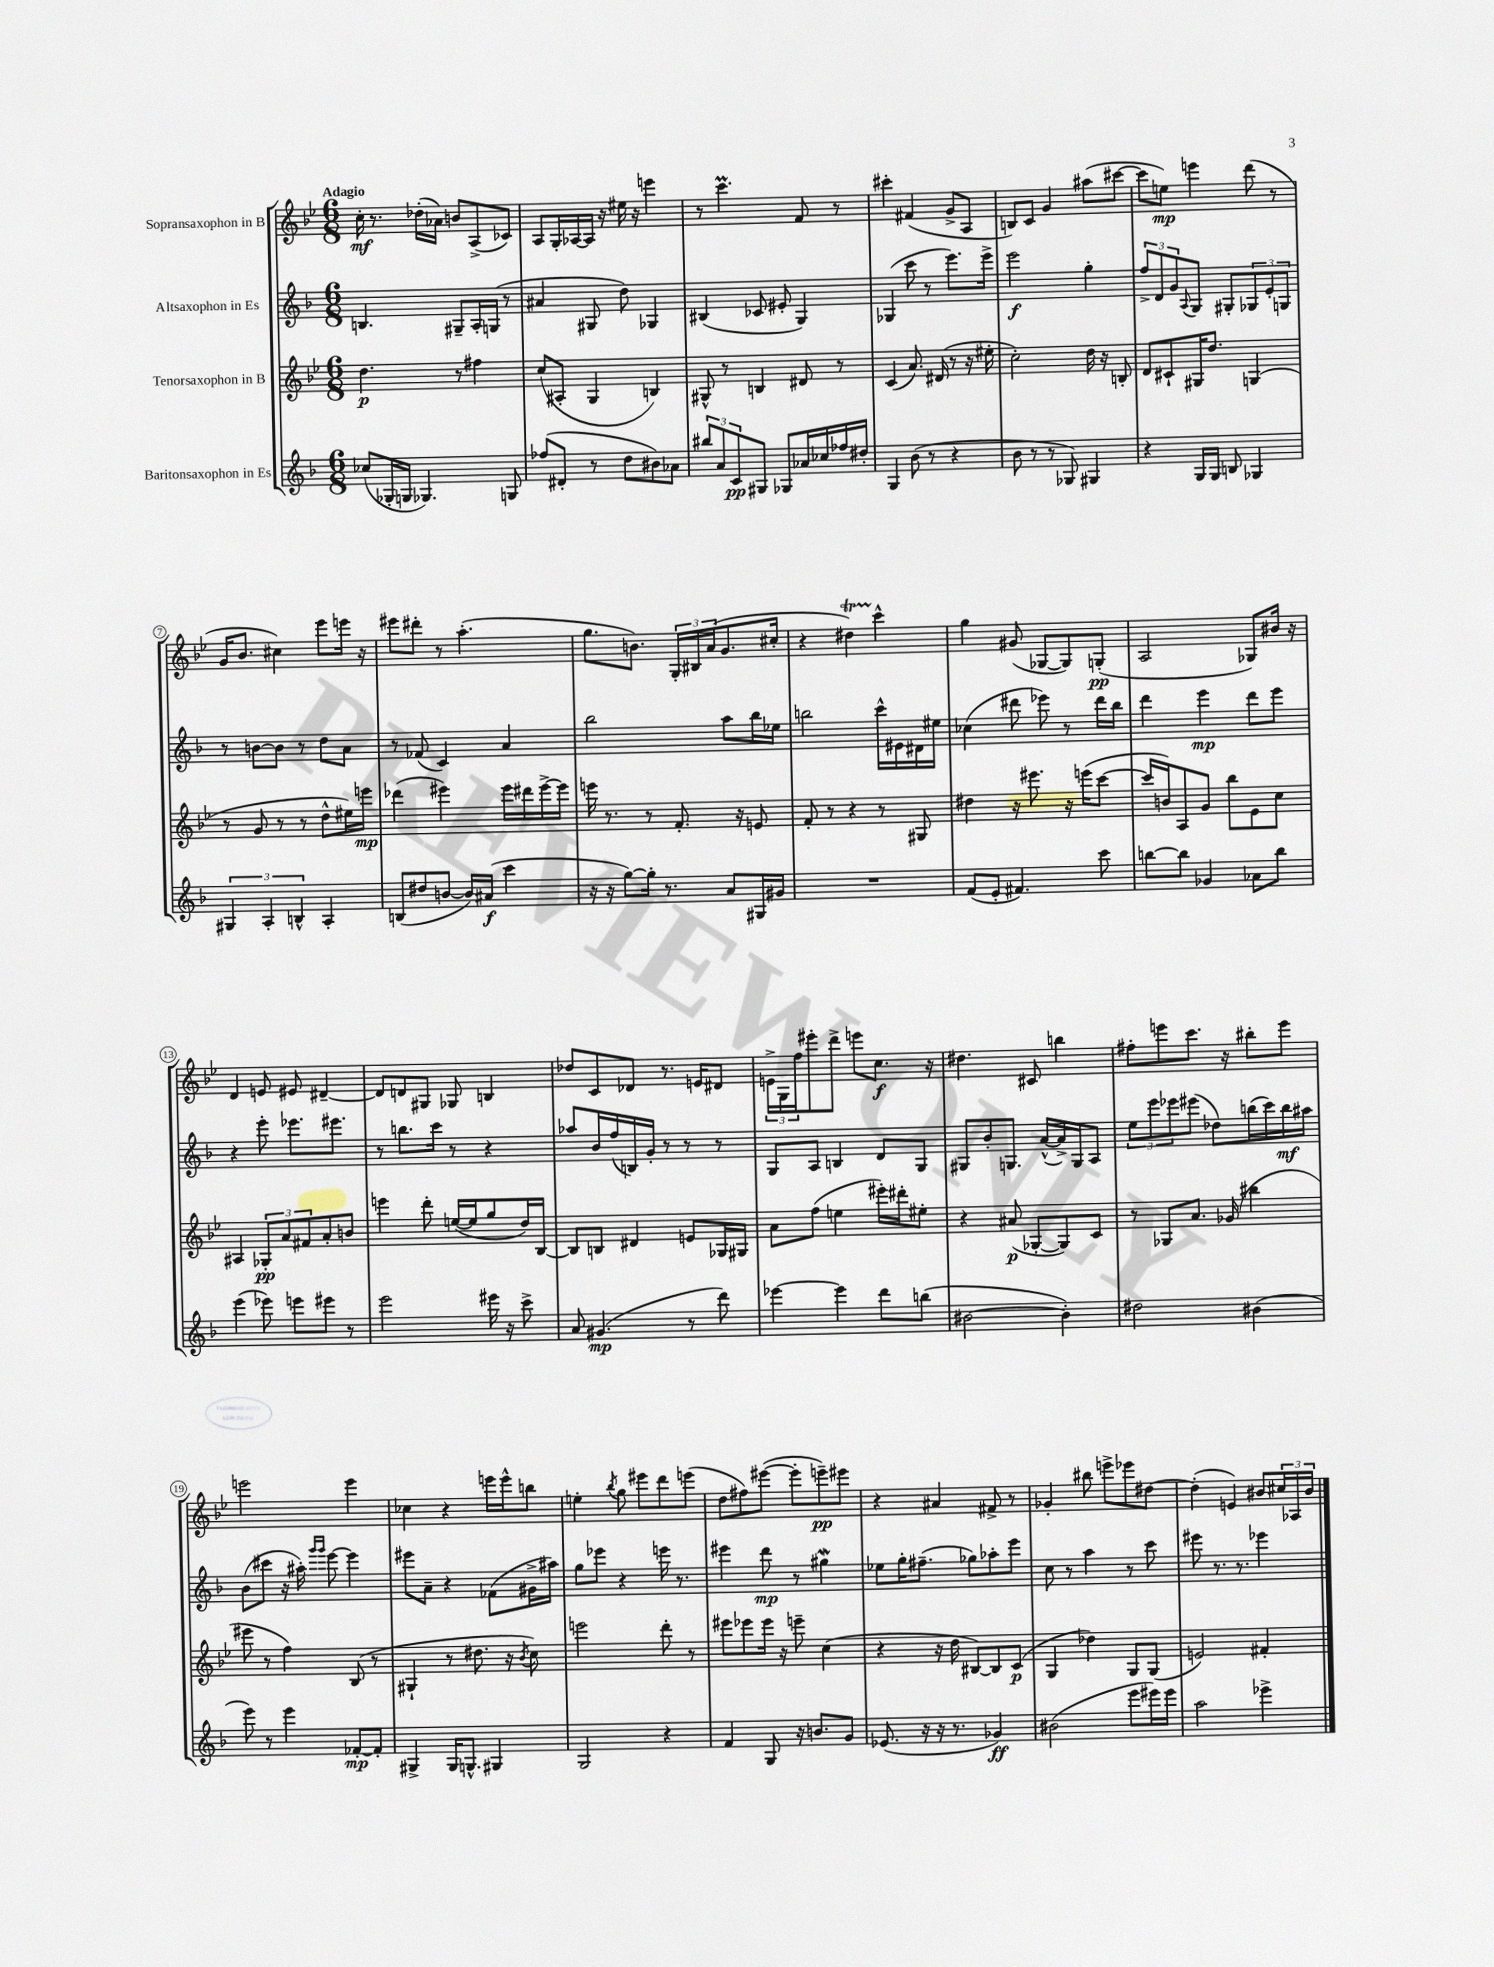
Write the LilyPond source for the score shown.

<<
\new StaffGroup <<
\new Staff = "s0" \with { instrumentName = "Sopransaxophon in B" } {
    \clef treble \key bes \major \numericTimeSignature \time 6/8 \tempo "Adagio"
    c''16-.\mf r8. des''16-.( aes'16) b'8 a8->( ces'8) |
    a8 g16-. aes16~ aes16 r16 eis''16 r16 e'''4 |
    r8 c'''4.\prall f'8 r8 |
    cis'''4-. fis'4( g'8-> a8 |
    b8) c'8 g'4 ais''8( cis'''8~ |
    cis'''8 e''8\mp) e'''4 d'''8( r8 |
    g'16 bes'8. cis''4) ees'''8 e'''16 r16 |
    eis'''8 dis'''8-. r8 a''4.-.( |
    g''8. b'8.) \tuplet 3/2 { g16-. bis16 a'16( } g'8. cis''16-. |
    r4 dis''4\startTrillSpan) c'''4-^\stopTrillSpan |
    g''4 gis'8( ges8~ ges8) g8-.\pp( |
    a2 ges8) bis'16 r16 |
    d'4 e'8 eis'8 dis'4~-- |
    dis'8 d'8 gis8 ges8 b4 |
    des''8 c'8 des'8 r8. e'16 dis'8 |
    \tuplet 3/2 { e'16-> g16 f''16 } eis'''8-. d'''8-> e'''8 c''8.\f r16 |
    dis''4. cis'8 b''4 |
    fis''8-. e'''8 c'''8. r16 bis''8-. e'''8 |
    e'''2 e'''4 |
    ces''4 r4 e'''16 e'''16-^ b''8 |
    e''4-. \acciaccatura { bes''8 } g''8 eis'''8 d'''8 e'''8( |
    d''8 fis''8) eis'''8~( eis'''8-. e'''8--\pp) eis'''8 |
    r4 ais'4 fis'8-> r8 |
    ges'4-. bis''8 e'''8-> ees'''8 dis''8~ |
    dis''4-.( e'4) bis'8 \tuplet 3/2 { cis''16 aes16 bis'16 } \bar "|." |
}
\new Staff = "s1" \with { instrumentName = "Altsaxophon in Es" } {
    \clef treble \key f \major \numericTimeSignature \time 6/8
    b4. gis8-- a16-. g16( r8 |
    ais'4 gis8 d''8) ges4 |
    bis4( ces'8 eis'8-. g4) |
    ges4( c'''8 r8 e'''8.) e'''16-> |
    e'''2\f g''4-. |
    \tuplet 3/2 { f''8-> d'8 g'8 } \appoggiatura { a8 } g8 gis8-. \tuplet 3/2 { ges8 e'8-. g8 } |
    r8 b'8~ b'8 r8 d''8 a'8 |
    r8 fes'8( c'4) a'4 |
    bes''2 a''8 bes''16 ees''16 |
    b''2 c'''16-^ eis'16 dis'16 eis''16 |
    ces''4( dis'''8 ees'''8) r8 dis'''16 bes''16 |
    d'''4 e'''4\mp d'''8 e'''8 |
    r4 e'''8-. ees'''8. eis'''8. |
    r8 b''8. c'''16 r8 r4 |
    aes''8 bes'16 f''16( b16) g'16-. r8 r8 r8 |
    g8 a8 b4 d'8 g8 |
    gis8 bes'8-. g8. a'16~-^( a'16->) g16 a8 |
    \tuplet 3/2 { e''8 e'''8 ees'''8 } eis'''8( des''8) b''16( c'''16) b''16\mf ais''16 |
    bes'8( cis'''8 r16 ais''16-.) \grace { g'''16 g'''16 } e'''8~ e'''4 |
    eis'''8 a'8-- r4 fes'8( gis'16-> ais''16) |
    g''8 ees'''8 r4 e'''16 r8. |
    eis'''4 d'''8\mp r8 gis''4\mordent |
    ees''8 g''16-. fis''8.--( ges''8) aes''8-. e'''8 |
    c''8 r8 a''4 r8 c'''8 |
    eis'''8 r8. r8. ees'''4 \bar "|." |
}
\new Staff = "s2" \with { instrumentName = "Tenorsaxophon in B" } {
    \clef treble \key bes \major \numericTimeSignature \time 6/8
    d''4.\p r8 fis''4 |
    c''8( ais8-. g4 b4) |
    gis8-^ r8 b4 dis'8 r8 |
    c'4( a'8.) dis'16( r8 r16 eis''16-. |
    c''2-.) d''16 r16 b8-. |
    d'8 cis'8-! gis16 d''8. g4( |
    r8 g'8 r8 r8 d''8-^ eis''16) e'''16\mp |
    des'''4( eis'''4) eis'''16 dis'''16 eis'''16~-> eis'''16 |
    e'''16 r8. r8 f'8.-. r16 e'8 |
    f'8-. r8 r4 r8 gis8 |
    dis''4 r16 eis'''8. r16 e'''16( c'''8~ |
    c'''16 b'16) a8 g'8 bes''8 ees'8 c''8 |
    ais4 \tuplet 3/2 { ges8-.\pp a'8 fis'8 } a'8-. b'8 |
    e'''4 d'''8-. e''16~( e''16 g''8 d''16) bes16~ |
    bes8 b8 dis'4 e'8 ges16 gis16 |
    a'8 f''8( e''4 eis'''16-.) dis'''16-. eis''8-. |
    r4 ais'8\p( ges8~-. ges8) c'8 |
    r8 ges8 a'8. ges'16( bis''4 |
    eis'''8 r8 f''4) bes8( r8 |
    gis4-! r8 dis''8. r16 \acciaccatura { bes'8 } c''8) |
    e'''2 d'''8-. r8 |
    eis'''8 ees'''8 ees'''16 r16 e'''8-- c''4( |
    r4 r16 d''16 bis8~) bis8 c'8\p( |
    g4 des''4) g8 g8( |
    e'2) fis'4-. \bar "|." |
}
\new Staff = "s3" \with { instrumentName = "Baritonsaxophon in Es" } {
    \clef treble \key f \major \numericTimeSignature \time 6/8
    ces''8( ges16-. g16 ges4.) g8 |
    fes''8( dis'8-. r8 d''8 bis'8) aes'8 |
    \tuplet 3/2 { bis''8 a'8 c'8\pp } gis8 ges8 aes'16 ces''16 fes''16 dis''16-. |
    g4 bes'8( r8 r4 |
    bes'8 r8 r8 ges8) gis4 |
    r4 g16 g16 b8 ges4 |
    \tuplet 3/2 { gis4 a4-. b4-^ } a4-. |
    b8( dis''8 b'8~ b'16) ais'16\f( c'''4 |
    r16 r16 g''8~) g''16-. r8. a'8 gis16 gis'16 |
    R2. |
    f'8( e'8-. fis'4.) c'''8 |
    b''8~ b''8 ges'4 aes'8 b''8 |
    e'''4( ees'''8) e'''8 eis'''8 r8 |
    e'''2 eis'''16 r16 c'''8-> |
    a'8 gis'4.\mp( r8 d'''8) |
    ees'''4~ ees'''4 d'''8 b''8( |
    bis'2~ bis'4-.) |
    dis''2 bis'4( |
    e'''8) r8 e'''4 fes'8~-.\mp fes'8-. |
    gis4-> gis16 g8.-^ gis4 |
    g2 r4 |
    f'4 g8 r16 b'8. g'8 |
    ees'8.( r16 r16 r8. ges'4\ff) |
    bis'2( e'''8 eis'''16) eis'''16 |
    a''2 ees'''4-> \bar "|." |
}
>>
>>
\layout { \context { \Score \override BarNumber.stencil = #(make-stencil-circler 0.1 0.3 ly:text-interface::print) } }
